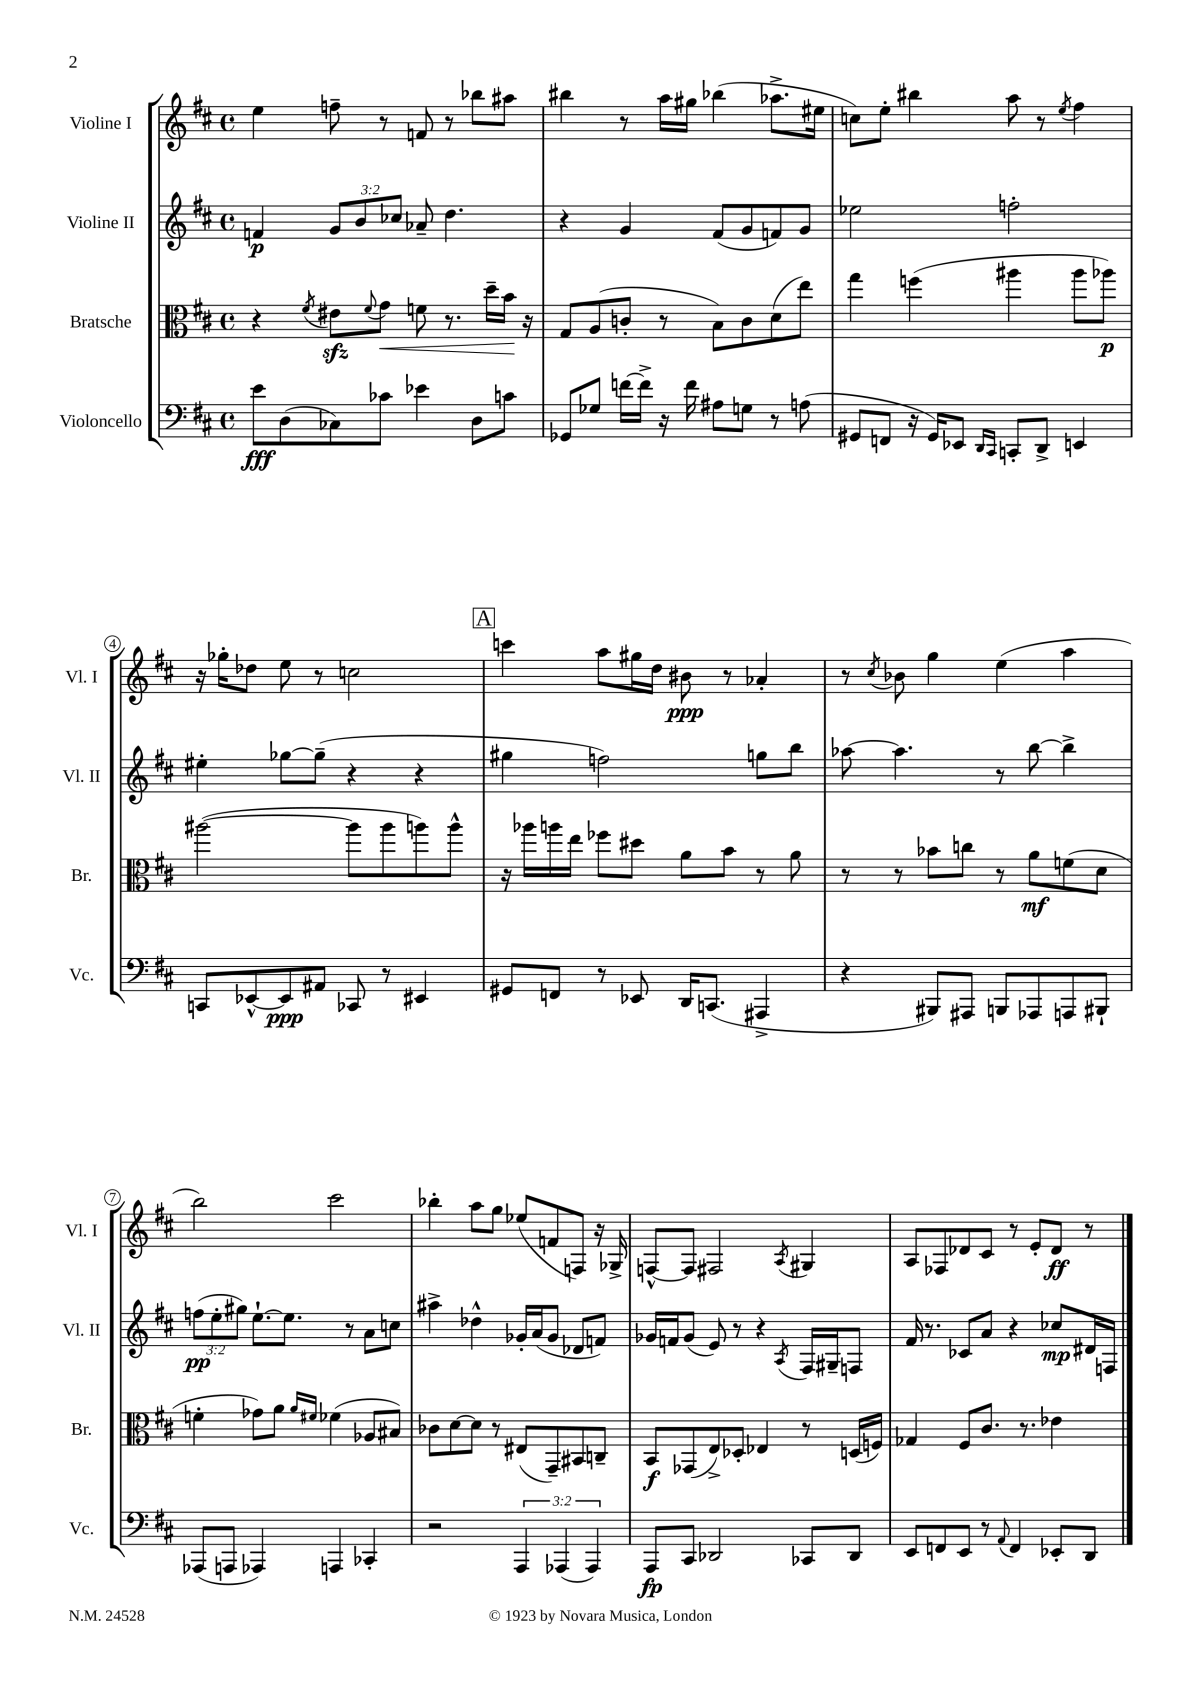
<<
\new StaffGroup <<
\new Staff = "s0" \with { instrumentName = "Violine I" shortInstrumentName = "Vl. I" } {
    \clef treble \key d \major \defaultTimeSignature \time 4/4
    e''4 f''8-- r8 f'8 r8 bes''8 ais''8 |
    bis''4 r8 a''16 gis''16 bes''4( aes''8.-> eis''16 |
    c''8) e''8-. bis''4 a''8 r8 \acciaccatura { e''8 } fis''4 |
    r16 ges''16-. des''8 e''8 r8 c''2 |
    \mark \markup { \box "A" } c'''4 a''8 gis''16 d''16 bis'8\ppp r8 aes'4-. |
    r8 \acciaccatura { cis''8 } bes'8 g''4 e''4( a''4 |
    b''2) cis'''2 |
    bes''4-. a''8 g''8 ees''8( f'8 f8) r16 ges16-> |
    f8~-^ f8 fis2 \acciaccatura { a8 } gis4 |
    a8 fes8 des'8 cis'8 r8 e'8-. des'8\ff r8 \bar "|." |
}
\new Staff = "s1" \with { instrumentName = "Violine II" shortInstrumentName = "Vl. II" } {
    \clef treble \key d \major \defaultTimeSignature \time 4/4 \override Staff.TupletNumber.text = #tuplet-number::calc-fraction-text
    f'4\p \tuplet 3/2 { g'8 b'8 ces''8 } aes'8-- d''4. |
    r4 g'4 fis'8( g'8 f'8) g'8 |
    ees''2 f''2-. |
    eis''4-. ges''8~ ges''8--( r4 r4 |
    \mark \markup { \box "A" } gis''4 f''2) g''8 b''8 |
    aes''8~ aes''4. r8 b''8~ b''4-> |
    \tuplet 3/2 { f''8\pp( e''8-. gis''8) } e''8.~-! e''8. r8 a'8 c''8 |
    ais''4-> des''4-^ ges'16-. a'16( ges'8 des'8 f'8) |
    ges'16 f'16 ges'8( e'8) r8 r4 \acciaccatura { a8 } fis16 gis16-- f8 |
    fis'16 r8. ces'8 a'8 r4 ces''8\mp dis'16 f16 \bar "|." |
}
\new Staff = "s2" \with { instrumentName = "Bratsche" shortInstrumentName = "Br." } {
    \clef alto \key d \major \defaultTimeSignature \time 4/4
    r4 \acciaccatura { fis'8 } eis'8\sfz \appoggiatura { fis'8 } g'8\< f'8 r8. d''16-- b'16\! r16 |
    g8 a8( c'8-. r8 b8) c'8 d'8( e''8) |
    g''4 f''4( ais''4 ais''8 aes''8\p) |
    ais''2~( ais''8 ais''8 a''8) a''8-^ |
    \mark \markup { \box "A" } r16 aes''16 a''16 e''16 fes''8 dis''8 a'8 b'8 r8 a'8 |
    r8 r8 bes'8 c''8 r8 a'8\mf f'8( d'8 |
    f'4-. ges'8) a'8 \grace { a'16 fis'16 } fes'4( aes8 bis8) |
    ces'8 d'8~ d'8 r8 eis8( g,8--) bis,8 c8-- |
    b,8\f ges,8( e8->) des8-. ees4 r8 d16( f16) |
    ges4 fis8 cis'8. r8. ees'4 \bar "|." |
}
\new Staff = "s3" \with { instrumentName = "Violoncello" shortInstrumentName = "Vc." } {
    \clef bass \key d \major \defaultTimeSignature \time 4/4 \override Staff.TupletNumber.text = #tuplet-number::calc-fraction-text
    e'8\fff d8( ces8) ces'8 ees'4 d8 c'8 |
    ges,8 ges8 f'16~ f'16-> r16 f'16 ais8 g8 r8 a8( |
    gis,8 f,8 r16 gis,16) ees,8 \grace { d,16 cis,16 } c,8-. d,8-> e,4 |
    c,8 ees,8~-^ ees,8\ppp ais,8 ces,8 r8 eis,4 |
    \mark \markup { \box "A" } gis,8 f,8 r8 ees,8 d,16 c,8.( ais,,4-> |
    r4 bis,,8) ais,,8 b,,8 aes,,8 a,,8 bis,,8-! |
    aes,,8( a,,8 aes,,4) a,,4 ces,4-. |
    r2 \tuplet 3/2 { a,,4 aes,,4( aes,,4) } |
    a,,8\fp cis,8 des,2 ces,8 des,8 |
    e,8 f,8 e,8 r8 \appoggiatura { a,8 } f,4 ees,8-. d,8 \bar "|." |
}
>>
>>
\layout { \context { \Score \override BarNumber.stencil = #(make-stencil-circler 0.1 0.3 ly:text-interface::print) } }
